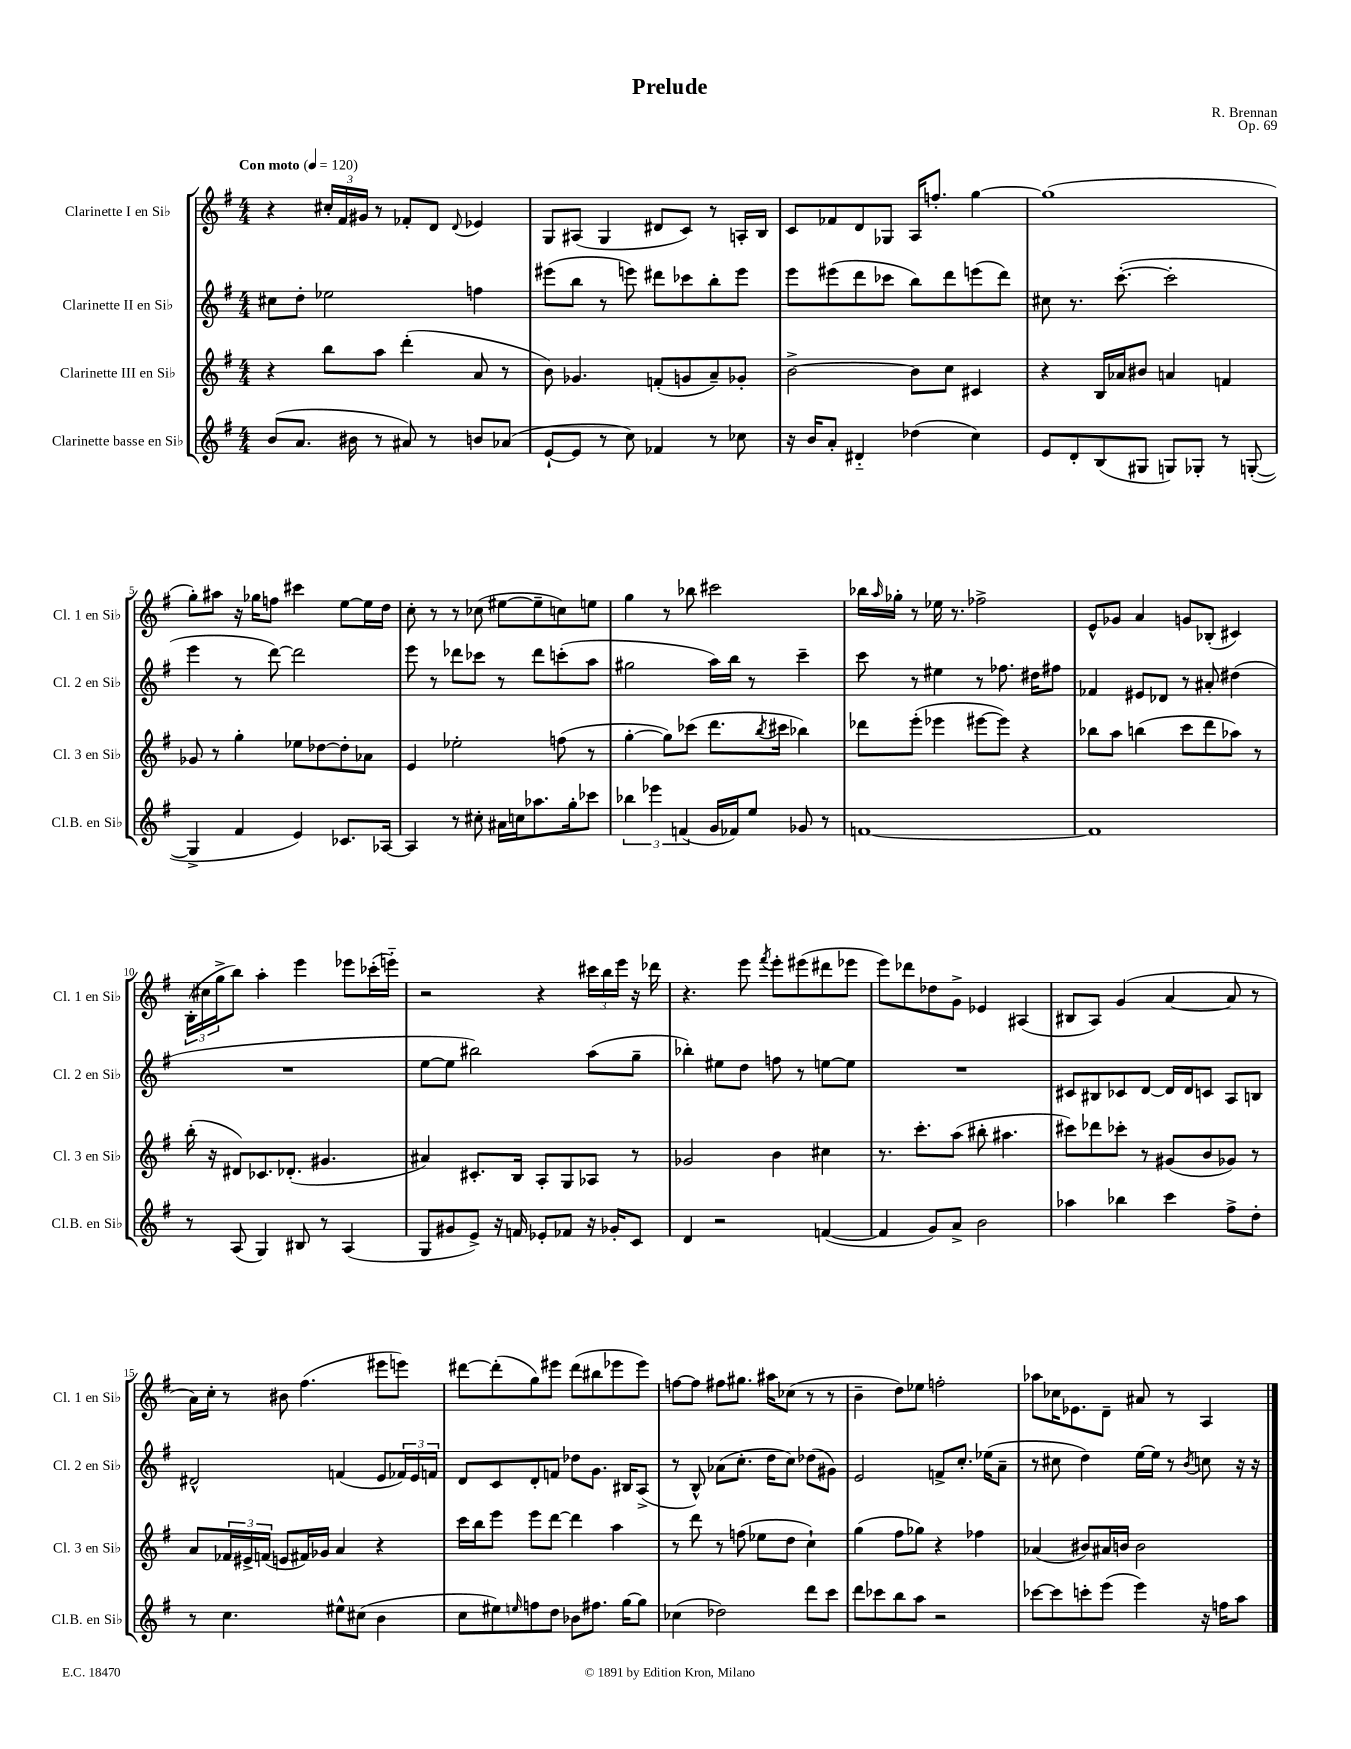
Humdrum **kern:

**kern	**kern	**kern	**kern
*part4	*part3	*part2	*part1
*staff4	*staff3	*staff2	*staff1
*I"Clarinette basse en Si♭	*I"Clarinette III en Si♭	*I"Clarinette II en Si♭	*I"Clarinette I en Si♭
*I'Cl.B. en Si♭	*I'Cl. 3 en Si♭	*I'Cl. 2 en Si♭	*I'Cl. 1 en Si♭
*clefG2	*clefG2	*clefG2	*clefG2
*k[f#]	*k[f#]	*k[f#]	*k[f#]
*M4/4	*M4/4	*M4/4	*M4/4
*MM120	*MM120	*MM120	*MM120
=1	=1	=1	=1
!	!	!	!LO:TX:a:B:t=Con moto
(8b/L	4r	8cc#X\L	4r
8.a/J	.	8dd'\J	.
.	8bb\L	2ee-X\	24cc#X'/LL
.	.	.	24f#/
16b#X\	.	.	.
.	.	.	24g#X/JJ
8r	8aa\J	.	8r
8a#X/)	(4ddd'\	.	8f-X'/L
8r	.	.	8d/J
.	.	.	8qqd/
8bn/L	8a/	4ffn\	4e-X/
(8a-X/J	8r	.	.
=2	=2	=2	=2
[8e`/L	8b\)	(8eee#X\L	8G/L
8e/J]	4.g-X/	8bb\J	(8A#X/J
8r	.	8r	4G/
8cc\)	.	8eeen\)	.
4f-X/	(8fn'/L	8ddd#X\L	8d#X/L
.	8gn/	8ccc-X\	8c/J)
8r	8a~/)	8bb'\	8r
8cc-X\	8g-X'/J	8eee\J	16An'/LL
.	.	.	16B/JJ
=3	=3	=3	=3
16r	[2b^\	8eee\L	8c/L
16b/KL	.	.	.
8a'/J	.	(8eee#X\	8f-X/
4d#X/	.	8ddd\	8d/
.	.	8ccc-X\J	8G-X/J
(4dd-X\	8b\L]	8bb\L)	16A/KL
.	.	.	8.ffn'/J
.	8cc\J	8ddd\	.
4cc\)	4c#X/	(8eeen\	[4gg\
.	.	8ddd\J)	.
=4	=4	=4	=4
8e/L	4r	8cc#X\	(1gg]
8d'/	.	8.r	.
(8B/	16B/LL	.	.
.	16a-X/J	([8.ccc'\	.
8G#X/J	8b#X/J	.	.
8Gn/L)	4an/	2ccc'\]	.
8G-X'/J	.	.	.
8r	4fn/	.	.
([8Gn'/	.	.	.
!!LO:LB:g=z
=5	=5	=5	=5
4G^/]	8g-X/	4eee\	8gg'\L)
.	8r	.	8aa#X\J
4f#/	4gg'\	8r	16r
.	.	.	16gg-X\KL
.	.	[8ddd\)	8ffn\J
4e/)	8ee-X\L	2ddd\]	4ccc#X\
.	[8dd-X\	.	.
8.c-X/L	8dd-'\]	.	[8ee\L
.	8a-X\J	.	16ee\L]
[16A-X/Jk	.	.	16dd\JJ
=6	=6	=6	=6
4A-/]	4e/	8eee\	8cc'\
.	.	8r	8r
8r	2ee-X'\	8ddd-X\L	8r
8cc#X'\	.	8ccc-X\J	(8cc-X\
16a#X\LL	.	8r	[8ee#X\L
16ccn\J	.	.	.
8.aa-X\	.	8ddd-\L	8ee#~\]
.	(8ffn\	(8cccn'\	8ccn\)
16gg'\k	.	.	.
8ccc-X\J	8r	8aa\J	8een\J
=7	=7	=7	=7
6bb-X\	[4gg'\	2gg#X\	4gg\
6eee-X\	.	.	.
.	8gg\L])	.	8r
(6fn/	.	.	.
.	(8ccc-X\J	.	8bb-X\
16g/LL	8.ddd\L	16aa\LL)	2ccc#X\
16f-X/J)	.	16bb\JJ	.
8ee/J	.	8r	.
.	8qbb/	.	.
.	16ccc#X\Jk	.	.
8g-X/	4bb-X\)	4ccc~\	.
8r	.	.	.
=8	=8	=8	=8
[1fn	8ddd-X\L	8ccc\	16bb-X\LL
.	.	.	16qqaa/
.	.	.	16gg-X'\JJ
.	(8eee'\J	8r	8r
.	4eee-X\	4ee#X\	16ee-X\
.	.	.	8.r
.	[8eee#X\L	8r	2ff-X^\
.	8eee#\J])	8.ff-X\	.
.	4r	.	.
.	.	16dd#X\KL	.
.	.	8ff#X\J	.
=9	=9	=9	=9
1f]	8bb-X\L	4f-X/	8e^^/L
.	8aa\J	.	8g-X/J
.	(4bbn\	8e#X/L	4a/
.	.	8d-X/J	.
.	8ccc\L	8r	8gn/L
.	8ddd\	8a#X'/	(8B-X'/J
.	8aa-X\J)	(4dd#X\	4c#X/)
.	8r	.	.
!!LO:LB:g=z
=10	=10	=10	=10
8r	(16bb'\	1r	(24B'\LL
.	.	.	24cc#X\
.	16r	.	.
.	.	.	24gg^\J
(8A/	8d#X/L)	.	8bb\J)
4G/)	8.c-X/	.	4aa'\
.	(8.d-X'/J	.	.
8B#X/	.	.	4eee\
8r	4.g#X/	.	.
(4A/	.	.	8eee-X\L
.	.	.	(16ccc-X'\L
.	.	.	16eeen\JJ)
=11	=11	=11	=11
8G/L	4a#X/)	[8ee\L	2r
8g#X/	.	8ee\J]	.
8e^/J)	8.c#X'/L	2bb#X\)	.
16r	.	.	.
16fn/	16B/Jk	.	.
8e-X'/L	8A'/L	.	4r
8f-X/J	8G/	.	.
16r	8A-X/J	(8aa\L	24ccc#X\LL
.	.	.	24bb\
16g-X'/KL	.	.	.
.	.	.	24eee\JJ
8c/J	8r	8gg~\J	16r
.	.	.	16ddd-X\
=12	=12	=12	=12
4d/	2g-X/	4bb-X'\)	4.r
2r	.	8ee#X\L	.
.	.	8dd\J	8eee\
.	.	.	8qfff#/
.	4b\	8ffn\	8eee'\L
.	.	8r	(8eee#X\
([4fn/	4cc#X\	[8een\L	8ddd#X\
.	.	8ee\J]	8eee-X\J
=13	=13	=13	=13
4f/]	8.r	1r	8eee\L)
.	.	.	8ddd-X\
.	8.ccc'\L	.	.
8g/L)	.	.	8dd-X\
8a^/J	(8aa\J	.	8g^\J
2b\	8bb#X'\	.	4e-X/
.	4.aa#X\	.	.
.	.	.	(4A#X/
=14	=14	=14	=14
4aa-X\	8ccc#X\L)	8c#X/L	8B#X/L
.	8ddd-X\	8B#X/	8A/J)
4bb-X\	8ccc-X'\J	8c-X/	(4g/
.	8r	[8d/J	.
4ccc\	(8g#X/L	16d/LL]	[4a/
.	.	16d/J	.
.	8b/	8cn/J	.
8ff#^\L	8g-X/J)	8A/L	8a/]
8dd'\J	8r	8Bn/J	8r
!!LO:LB:g=z
=15	=15	=15	=15
8r	8a/L	2d#X^^/	16a\LL)
.	.	.	16cc'\JJ
4.cc\	24f-X/L	.	8r
.	24e#X^/	.	.
.	(24fn/JJ	.	.
.	8en/L	.	8b#X\
.	16f#X/L)	.	(4.ff#\
.	16g-X/JJ	.	.
8ee#X^^\L	4a/	(4fn/	.
(8cc#X\J	.	.	.
4b\	4r	8e/L	8eee#X\L
.	.	24f-X/L)	8eeen\J)
.	.	24e/	.
.	.	24fn/JJ	.
=16	=16	=16	=16
8cc\L	16ccc\LL	8d/L	[8ddd#X\L
.	16bb\J	.	.
8ee#X\)	8eee\J	8c/	(8ddd#'\]
16qqeen/	.	.	.
8ffn\	8eee\L	8d'/	8gg\)
8dd\J	[8ddd\J	8fn/J	8eee#X\J
8b-X\L	4ddd\]	8dd-X\L	(8ddd#\L
8.ff#X\J	.	8.g\J	8bb#X\
.	4aa\	.	8eee-X\
[16gg\KL	.	16B#X/KL	.
8gg\J]	.	(8A^/J	8eee-\J)
=17	=17	=17	=17
(4cc-X\	8r	8r	[8ffn\L
.	8ddd\	8B^^/)	8ff\J]
2dd-X\)	8r	(8a-X\L	8ff#X\L
.	(8ffn\	8.cc'\J	8.gg#X\J
.	8ee-X\L	.	.
.	.	16dd\KL	16aa#X\KL
.	8dd\J	8cc\J)	(8cc-X\J
8ddd\L	4cc`\)	(8dd-X\L	8r
8ccc\J	.	8g#X\J)	8r
=18	=18	=18	=18
8ddd\L	(4gg\	2e/	4b~\
8ccc-X\	.	.	.
8bb\	8ff#\L	.	8dd\L)
8aa\J	8gg-X\J)	.	8ee-X\J
2r	4r	8fn^/L	2ffn'\
.	.	8.cc'/J	.
.	4ff-X\	.	.
.	.	(16ee-X\KL	.
.	.	8a~\J	.
=19	=19	=19	=19
[8ccc-X\L	(4a-X/	8r	8aa-X\L
8ccc-\]	.	8cc#X\	16cc-X\K
.	.	.	8.e-X\
8cccn'\	8b#X/L)	4dd\)	.
(8eee\J	16a#X/L	.	8d~\J
.	16bn/JJ	.	.
4eee\)	2b\	[16ee\LL	8a#X/
.	.	16ee\JJ]	.
.	.	8r	8r
.	.	8qb/	.
16r	.	8ccn\	4A/
16ffn\KL	.	.	.
8aa\J	.	16r	.
.	.	16r	.
==	==	==	==
*-	*-	*-	*-
